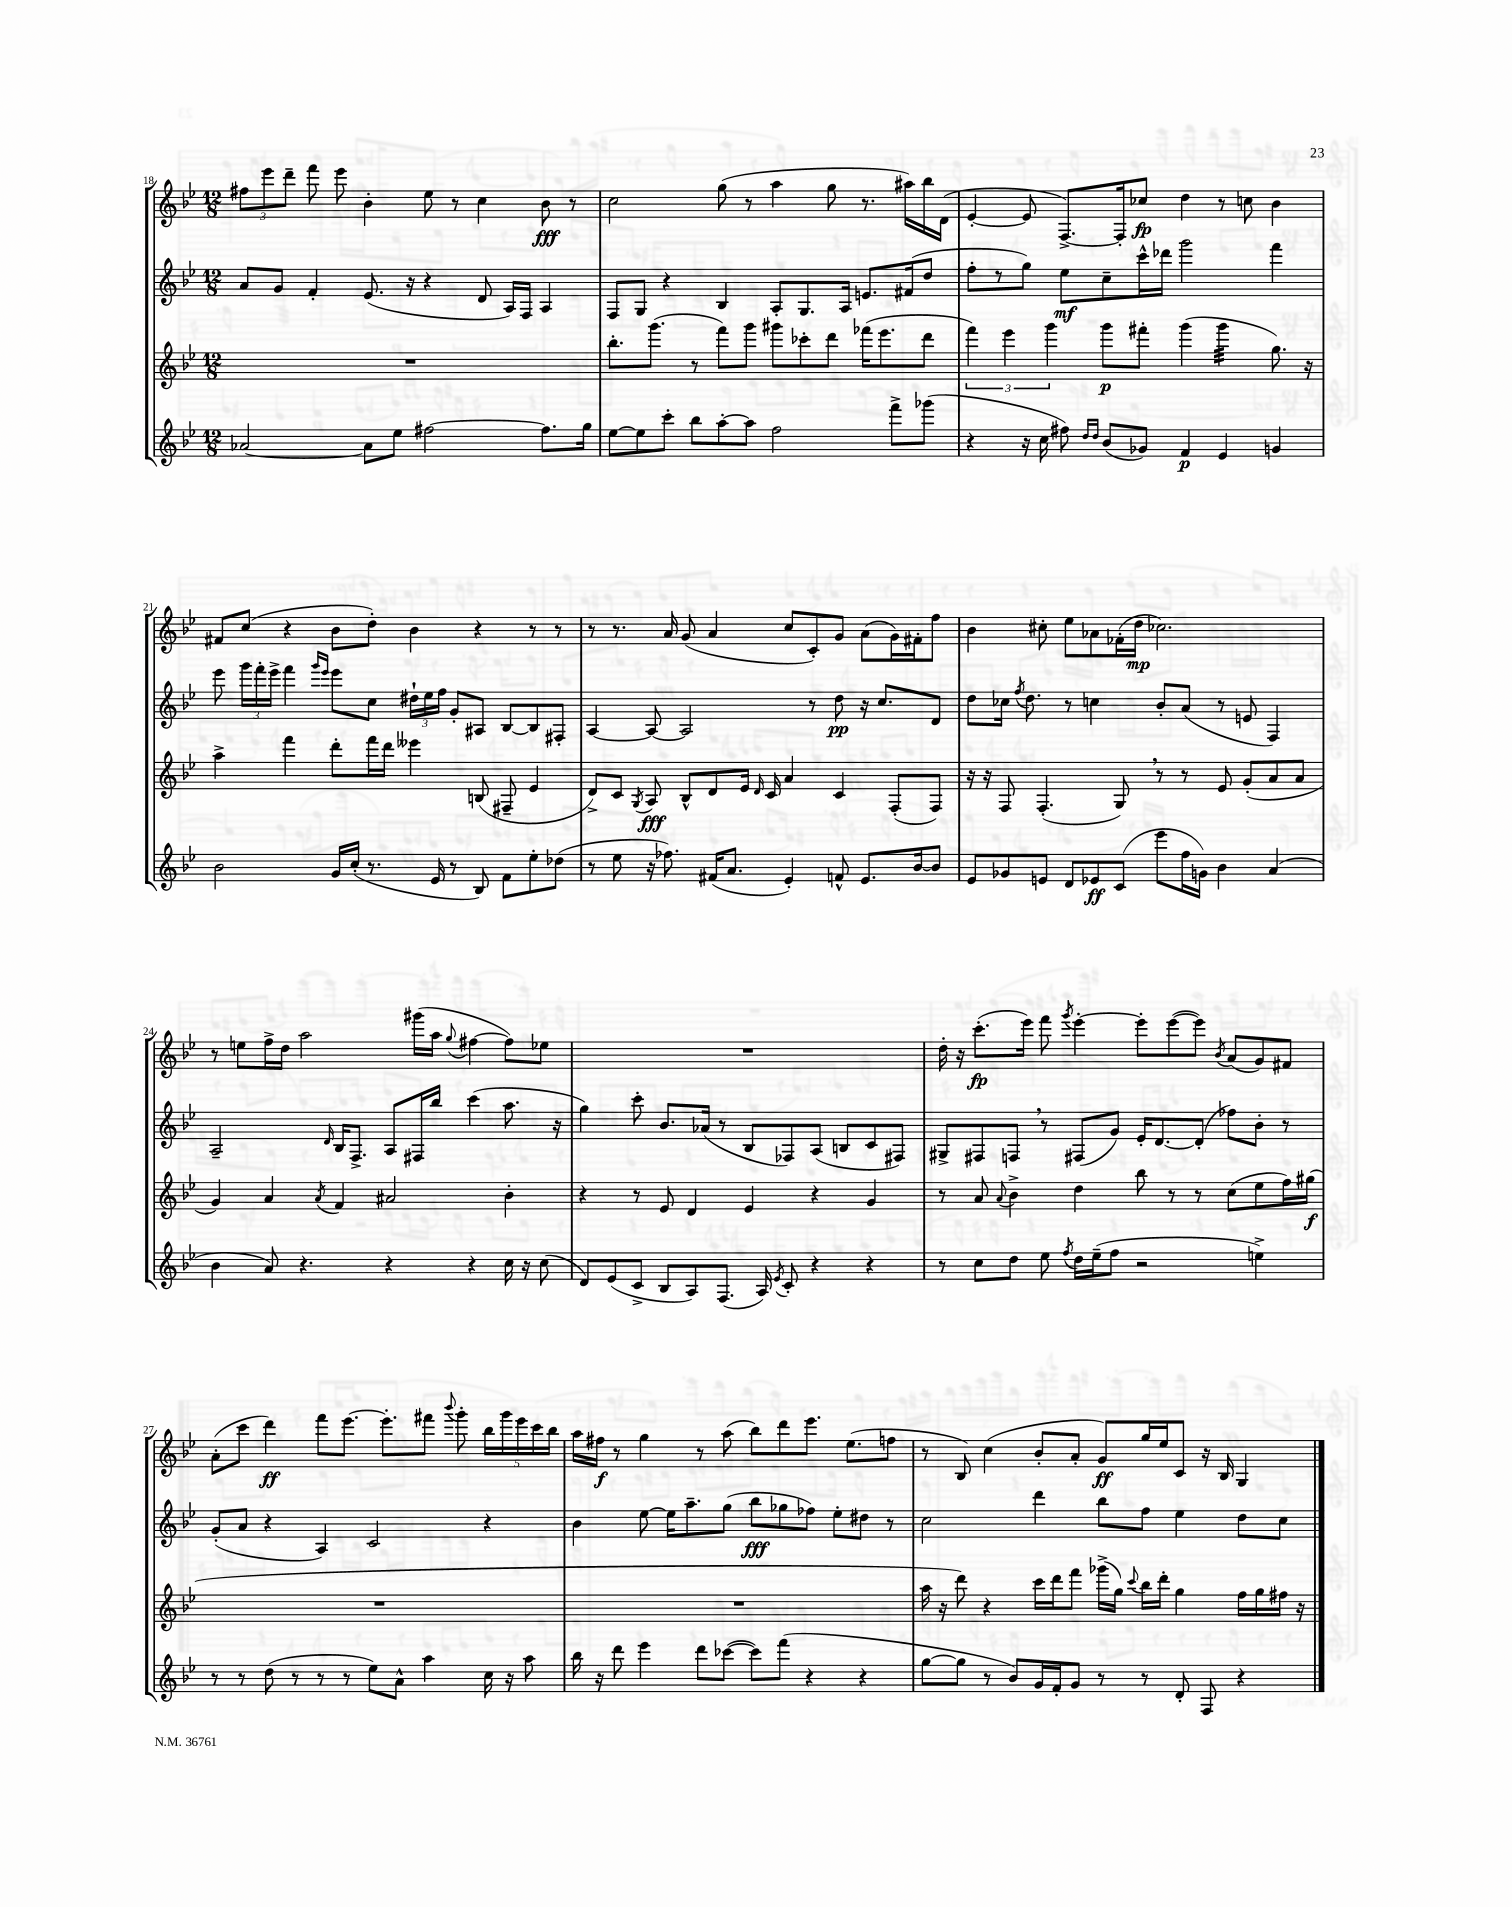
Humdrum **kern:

**kern	**dynam	**kern	**dynam	**kern	**dynam	**kern	**dynam
*part4	*part4	*part3	*part3	*part2	*part2	*part1	*part1
*staff4	*staff4	*staff3	*staff3	*staff2	*staff2	*staff1	*staff1
*clefG2	*	*clefG2	*	*clefG2	*	*clefG2	*
*k[b-e-]	*	*k[b-e-]	*	*k[b-e-]	*	*k[b-e-]	*
*M12/8	*	*M12/8	*	*M12/8	*	*M12/8	*
=18	=18	=18	=18	=18	=18	=18	=18
[2a-X/	.	1.r	.	8a/L	.	12ff#X\L	.
.	.	.	.	.	.	12eee-\	.
.	.	.	.	8g/J	.	.	.
.	.	.	.	.	.	12ddd~\J	.
.	.	.	.	4f'/	.	8fff\	.
.	.	.	.	.	.	8eee-\	.
8a-\L]	.	.	.	(8.e-/	.	4b-'\	.
8ee-\J	.	.	.	.	.	.	.
.	.	.	.	16r	.	.	.
[2ff#X\	.	.	.	4r	.	8ee-\	.
.	.	.	.	.	.	8r	.
.	.	.	.	8d/	.	4cc\	.
.	.	.	.	16A/LL)	.	.	.
.	.	.	.	16F/JJ	.	.	.
8.ff#\L]	.	.	.	4A/	.	8b-\	fff
.	.	.	.	.	.	8r	.
16gg\Jk	.	.	.	.	.	.	.
=19	=19	=19	=19	=19	=19	=19	=19
[8ee-\L	.	8.bb-'\L	.	8F/L	.	2cc\	.
8ee-\]	.	.	.	8G/J	.	.	.
.	.	(8.ggg\J	.	.	.	.	.
8ccc'\J	.	.	.	4r	.	.	.
8bb-\L	.	8r	.	.	.	.	.
[8aa'\	.	8fff\L)	.	4B-/	.	(8gg\	.
8aa\J]	.	8ggg\J	.	.	.	8r	.
2ff\	.	8ggg#X\L	.	8A'/L	.	4aa\	.
.	.	8ccc-X'\	.	8.G/	.	.	.
.	.	8ddd\J	.	.	.	8gg\	.
.	.	.	.	16A/Jk	.	.	.
.	.	(16fff-X\KL	.	8.en/L	.	8.r	.
.	.	8.eee-\	.	.	.	.	.
8fff^\L	.	.	.	.	.	.	.
.	.	.	.	(16f#X/k	.	16aa#X\LL)	.
(8ggg-X\J	.	8ddd\J	.	8dd/J	.	16bb-\	.
.	.	.	.	.	.	(16d\JJ	.
=20	=20	=20	=20	=20	=20	=20	=20
4r	.	6fff\)	.	8ff'\L	.	[4e-'/	.
.	.	.	.	8r	.	.	.
.	.	6eee-\	.	.	.	.	.
16r	.	.	.	8gg\J)	.	8e-/]	.
16cc\	.	.	.	.	.	.	.
.	.	6ggg\	.	.	.	.	.
8ff#X\)	.	.	.	8ee-\L	mf	[8.F^/L)	.
16qqdd/LL	.	.	.	.	.	.	.
16qqdd/JJ	.	.	.	.	.	.	.
(8b-/L	.	8ggg\L	p	8cc~\	.	.	.
.	.	.	.	.	.	16F'/k]	.
8g-X/J)	.	8fff#X'\J	.	16ccc^^\L	.	8cc-X/J	fp
.	.	.	.	16ddd-X\JJ	.	.	.
4f/	p	(4ggg\	.	2ggg\	.	4dd\	.
*	*	*tremolo	*	*	*	*	*
4e-/	.	32ggg\LLL	.	.	.	8r	.
.	.	32ggg\	.	.	.	.	.
.	.	32ggg\	.	.	.	.	.
.	.	32ggg\	.	.	.	.	.
.	.	32ggg\	.	.	.	8ccn\	.
.	.	32ggg\	.	.	.	.	.
.	.	32ggg\	.	.	.	.	.
.	.	32ggg\JJJ	.	.	.	.	.
*	*	*Xtremolo	*	*	*	*	*
4gn/	.	8.gg\)	.	4fff\	.	4b-\	.
.	.	16r	.	.	.	.	.
!!LO:LB:g=z
=21	=21	=21	=21	=21	=21	=21	=21
2b-\	.	4aa^\	.	8eee-\	.	8f#X/L	.
.	.	.	.	24ggg\LL	.	(8cc/J	.
.	.	.	.	24fff'\	.	.	.
.	.	.	.	24eee-^\JJ	.	.	.
.	.	4fff\	.	4fff\	.	4r	.
.	.	.	.	16qqggg/LL	.	.	.
.	.	.	.	16qqeee-/JJ	.	.	.
16g/LL	.	8ddd'\L	.	8eee-\L	.	8b-\L	.
(16cc'/JJ	.	.	.	.	.	.	.
8.r	.	16fff\L	.	8cc\J	.	8dd'\J)	.
.	.	16ddd\JJ	.	.	.	.	.
.	.	4eee--X\	.	24dd#X`\LL	.	4b-\	.
.	.	.	.	24ee-\	.	.	.
16e-/	.	.	.	.	.	.	.
.	.	.	.	24ff\JJ	.	.	.
8r	.	.	.	8g'/L	.	.	.
8B-/)	.	(8Bn/	.	8A#X/J	.	4r	.
8f\L	.	8F#X~/	.	[8B-/L	.	.	.
8ee-'\	.	4e-/	.	8B-/]	.	8r	.
(8dd-X\J	.	.	.	8F#X'/J	.	8r	.
=22	=22	=22	=22	=22	=22	=22	=22
8r	.	8d^/L)	.	[4A/	.	8r	.
8ee-\	.	8c/J	.	.	.	8.r	.
.	.	8qG/	.	.	.	.	.
16r	.	8A/	fff	8A/_	.	.	.
8.ff-X\)	.	.	.	.	.	16a/	.
.	.	8B-^^/L	.	2A/]	.	(8g/	.
(16f#X/KL	.	8d/	.	.	.	4a/	.
8.a/J	.	.	.	.	.	.	.
.	.	16e-/Jk	.	.	.	.	.
.	.	16qqd/	.	.	.	.	.
.	.	16c/	.	.	.	.	.
4e-'/)	.	4a/	.	.	.	8cc/L	.
.	.	.	.	8r	.	8c'/)	.
8fn^^/	.	4c/	.	8dd\	pp	8g/J	.
8.e-/L	.	.	.	16r	.	(8a\L	.
.	.	.	.	8.cc/L	.	.	.
.	.	(8F'/L	.	.	.	16g\L)	.
[16b-/k	.	.	.	.	.	16f#X'\J	.
8b-/J]	.	8F/J)	.	8d/J	.	8ff\J	.
=23	=23	=23	=23	=23	=23	=23	=23
8e-/L	.	16r	.	8dd\L	.	4b-\	.
.	.	16r	.	.	.	.	.
8g-X/	.	8F/	.	16cc-X\Jk	.	.	.
.	.	.	.	8qff/	.	.	.
.	.	.	.	8.dd\	.	.	.
8en/J	.	(4.F'/	.	.	.	8cc#X'\	.
8d/L	.	.	.	8r	.	8ee-\L	.
8e-X/	ff	.	.	4ccn\	.	8a-X\	.
(8c/J	.	8G,/)	.	.	.	(16f-X'\L	.
.	.	.	.	.	.	16dd\JJ	mp
8eee-\L	.	8r	.	8b-'/L	.	2.cc-X\)	.
16ff\L	.	8r	.	(8a/J	.	.	.
16gn\JJ)	.	.	.	.	.	.	.
4b-\	.	8e-/	.	8r	.	.	.
.	.	(8g'/L	.	8en/	.	.	.
(4a/	.	8a/	.	4F/)	.	.	.
.	.	8a/J	.	.	.	.	.
!!LO:LB:g=z
=24	=24	=24	=24	=24	=24	=24	=24
4b-\	.	4g/)	.	2A~/	.	8r	.
.	.	.	.	.	.	8een\L	.
8a/)	.	4a/	.	.	.	16ff^\L	.
.	.	.	.	.	.	16dd\JJ	.
4.r	.	.	.	.	.	2aa\	.
.	.	8qa/	.	16qqd/	.	.	.
.	.	4f/	.	16B-/KL	.	.	.
.	.	.	.	8.F^/J	.	.	.
4r	.	2a#X/	.	8A/L	.	.	.
.	.	.	.	16F#X/L	.	(16ggg#X\LL	.
.	.	.	.	16bb-/JJ	.	16aa\JJ	.
.	.	.	.	.	.	8qqgg/	.
4r	.	.	.	(4ccc\	.	[4ff#X\	.
16cc\	.	4b-'\	.	8.aa\	.	8ff#\L])	.
16r	.	.	.	.	.	.	.
(8cc\	.	.	.	.	.	8ee-X\J	.
.	.	.	.	16r	.	.	.
=25	=25	=25	=25	=25	=25	=25	=25
8d/L)	.	4r	.	4gg\)	.	1.r	.
(8e-/	.	.	.	.	.	.	.
8c^/J	.	8r	.	8ccc'\	.	.	.
8B-/L	.	8e-/	.	8.b-/L	.	.	.
8A/)	.	4d/	.	.	.	.	.
.	.	.	.	(16a-X/Jk	.	.	.
(8.F/J	.	.	.	8r	.	.	.
.	.	4e-/	.	8B-/L	.	.	.
16A/)	.	.	.	.	.	.	.
8qe-/	.	.	.	.	.	.	.
8c'/	.	.	.	8F-X/)	.	.	.
4r	.	4r	.	(8A/J	.	.	.
.	.	.	.	8Bn/L	.	.	.
4r	.	4g/	.	8c/	.	.	.
.	.	.	.	8F#X/J)	.	.	.
=26	=26	=26	=26	=26	=26	=26	=26
8r	.	8r	.	8G#X^/L	.	16dd'\	.
.	.	.	.	.	.	16r	.
8cc\L	.	8a/	.	8F#X/	.	(8.ccc'\L	fp
.	.	8qqa/	.	.	.	.	.
8dd\J	.	4b-^\	.	8Fn,/J	.	.	.
.	.	.	.	.	.	16eee-\Jk)	.
8ee-\	.	.	.	8r	.	8fff\	.
8qff/	.	.	.	.	.	8qggg/	.
16dd\LL	.	4dd\	.	(8F#X/L	.	[4eee-'\	.
(16ee-~\J	.	.	.	.	.	.	.
8ff\J	.	.	.	8g/J)	.	.	.
2r	.	8bb-\	.	16e-'/KL	.	8eee-'\L]	.
.	.	.	.	[8.d/	.	.	.
.	.	8r	.	.	.	([8eee-\	.
.	.	8r	.	(8d'/J]	.	8eee-\J])	.
.	.	.	.	.	.	8qb-/	.
.	.	(8cc\L	.	8ff-X\L)	.	(8a/L	.
4een^\)	.	8ee-\	.	8b-'\J	.	8g/)	.
.	.	16ff\L)	.	8r	.	8f#X/J	.
.	.	(16gg#X\JJ	f	.	.	.	.
!!LO:LB:g=z
=27	=27	=27	=27	=27	=27	=27	=27
8r	.	1.r	.	(8g'/L	.	(8a'\L	.
8r	.	.	.	8a/J	.	8ccc\J	.
(8dd\	.	.	.	4r	.	4ddd\)	ff
8r	.	.	.	.	.	.	.
8r	.	.	.	4A/)	.	8fff\L	.
8r	.	.	.	.	.	[8.eee-\J	.
8ee-\L)	.	.	.	2c/	.	.	.
.	.	.	.	.	.	8.eee-'\L]	.
8a^^\J	.	.	.	.	.	.	.
4aa\	.	.	.	.	.	8fff#X\J	.
.	.	.	.	.	.	8qqbbb-/	.
.	.	.	.	.	.	8ggg'\	.
16cc\	.	.	.	4r	.	20bb-\LL	.
.	.	.	.	.	.	20ggg\	.
16r	.	.	.	.	.	.	.
.	.	.	.	.	.	20eee-\	.
8aa\	.	.	.	.	.	.	.
.	.	.	.	.	.	20ccc\	.
.	.	.	.	.	.	20bb-\JJ	.
=28	=28	=28	=28	=28	=28	=28	=28
16bb-\	.	1.r	.	4b-\	.	16aa\LL	.
16r	.	.	.	.	.	16ff#X\JJ	f
8ddd\	.	.	.	.	.	8r	.
4eee-\	.	.	.	[8ee-\	.	4gg\	.
.	.	.	.	16ee-\KL]	.	.	.
.	.	.	.	8.aa~\	.	.	.
8ddd\L	.	.	.	.	.	8r	.
([8ccc-X\J	.	.	.	(8gg\J	.	(8aa\	.
8ccc-\L])	.	.	.	8bb-\L	fff	8bb-\L)	.
(8fff\J	.	.	.	8gg-X\	.	8ddd\	.
4r	.	.	.	8ff-X\J)	.	8.eee-\J	.
.	.	.	.	8ee-'\L	.	.	.
.	.	.	.	.	.	(8.ee-\L	.
4r	.	.	.	8dd#X\J	.	.	.
.	.	.	.	8r	.	8ffn\J	.
=29	=29	=29	=29	=29	=29	=29	=29
[8gg\L	.	16aa\	.	2cc\	.	8r	.
.	.	16r	.	.	.	.	.
8gg\J]	.	8ddd\)	.	.	.	8B-/)	.
8r	.	4r	.	.	.	(4cc\	.
8b-/L)	.	.	.	.	.	.	.
16g/L	.	16ccc\LL	.	4ddd\	.	8b-'/L	.
16f'/J	.	16ddd\J	.	.	.	.	.
8g/J	.	8fff\J	.	.	.	8a'/J	.
8r	.	(16ggg-X^\LL	.	8bb-\L	.	8g/L)	ff
.	.	16gg\JJ)	.	.	.	.	.
.	.	8qqccc/	.	.	.	.	.
8r	.	16bb-\LL	.	8ff\J	.	16gg/L	.
.	.	16ddd'\JJ	.	.	.	16ee-/J	.
8d'/	.	4gg\	.	4ee-\	.	8c/J	.
8F/	.	.	.	.	.	16r	.
.	.	.	.	.	.	16B-/	.
4r	.	16ff\LL	.	8dd\L	.	4G/	.
.	.	16gg\	.	.	.	.	.
.	.	16ff#X\JJ	.	8cc\J	.	.	.
.	.	16r	.	.	.	.	.
==	==	==	==	==	==	==	==
*-	*-	*-	*-	*-	*-	*-	*-
